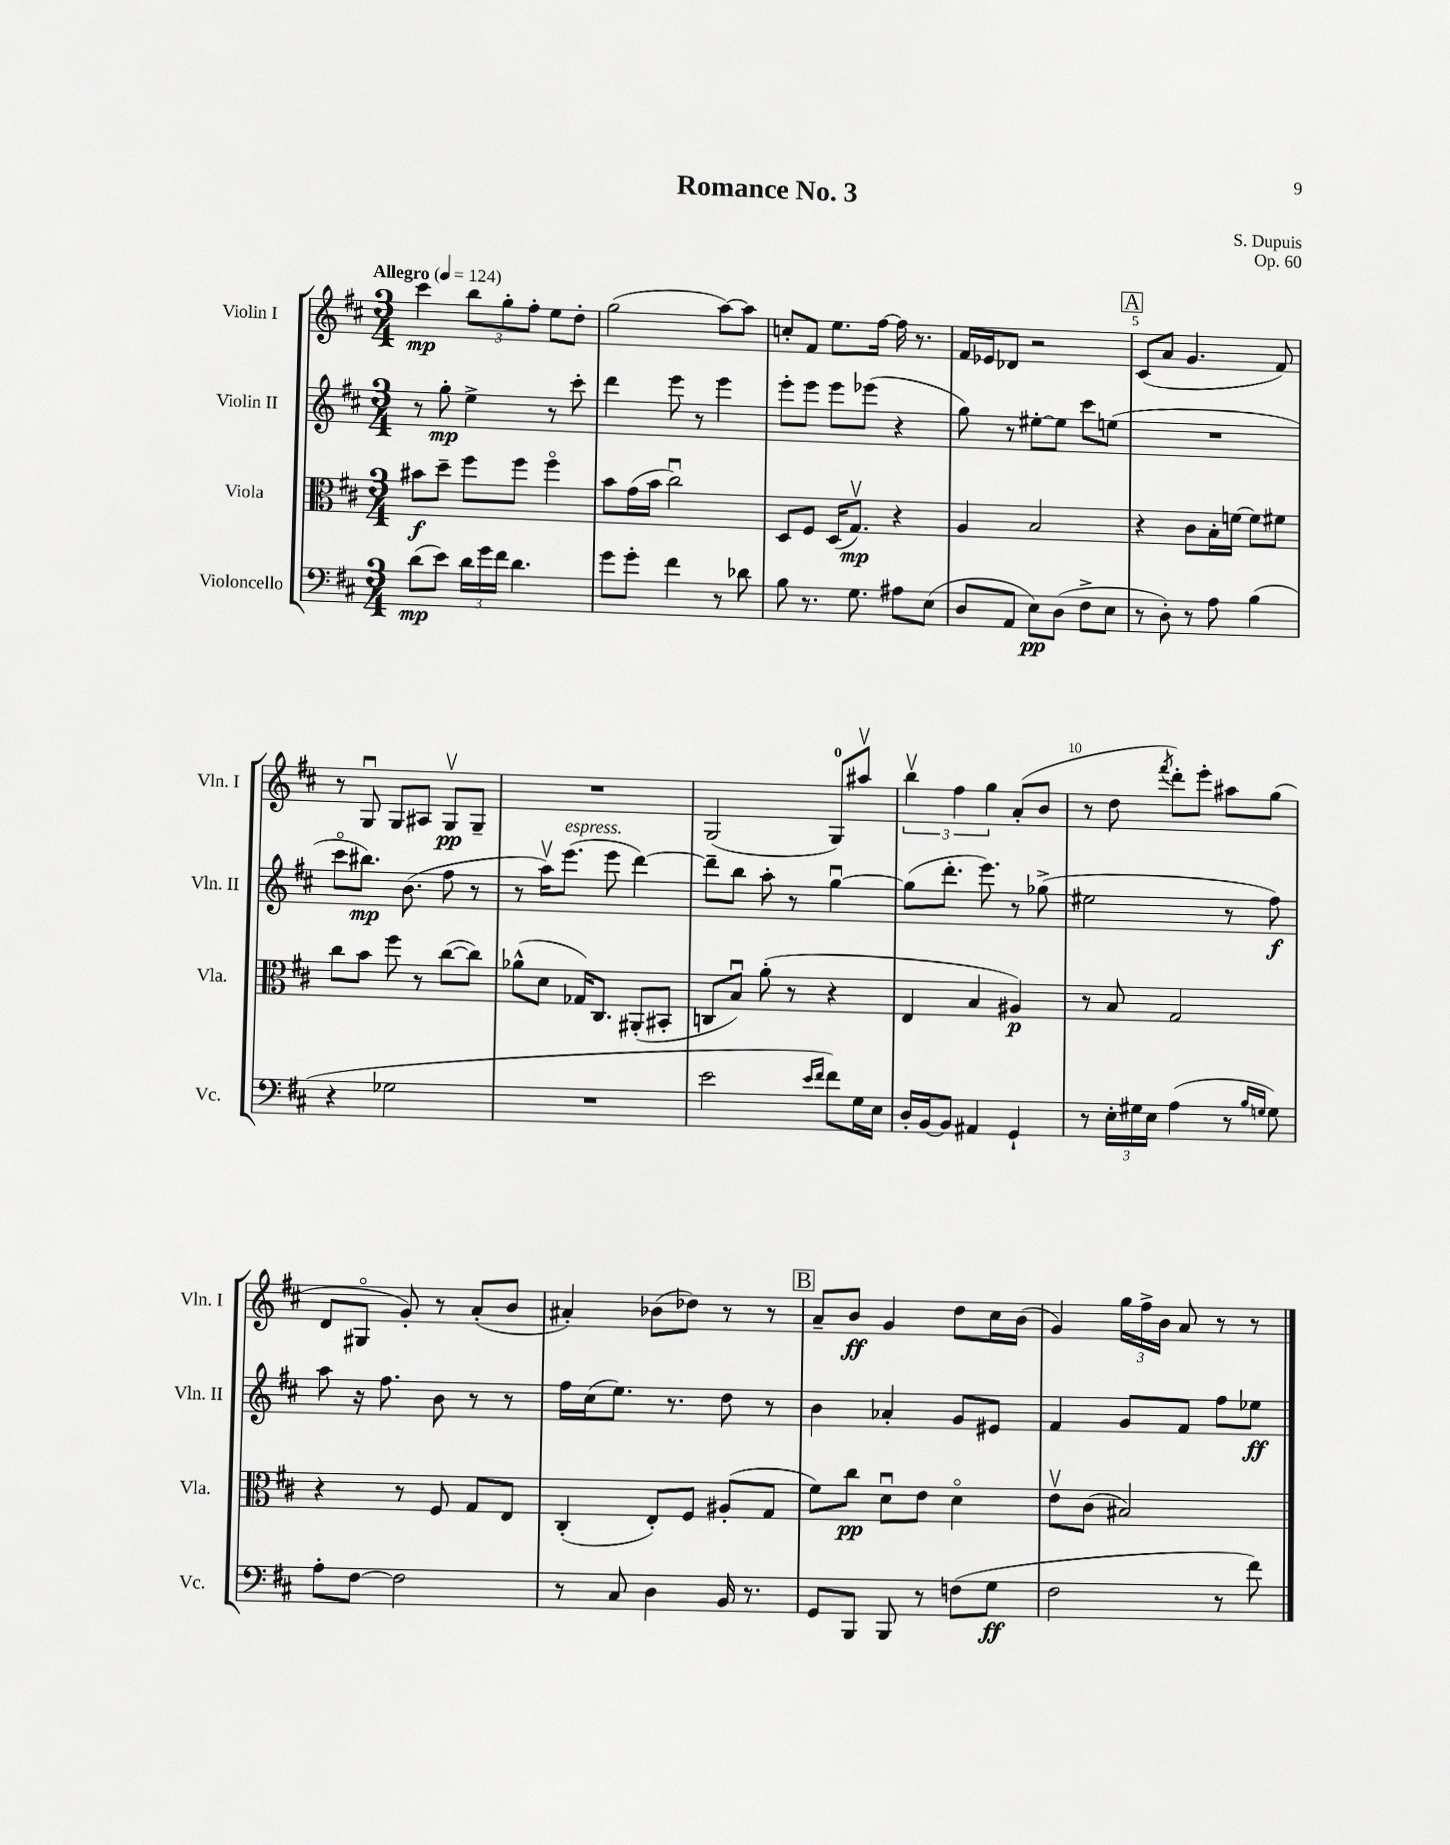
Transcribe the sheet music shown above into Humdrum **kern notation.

**kern	**kern	**kern	**kern
*staff4	*staff3	*staff2	*staff1
*clefF4	*clefC3	*clefG2	*clefG2
*k[f#c#]	*k[f#c#]	*k[f#c#]	*k[f#c#]
*M3/4	*M3/4	*M3/4	*M3/4
*MM124	*MM124	*MM124	*MM124
(8d\L	8b#\L	8r	4ccc#\
8e\J)	8dd~\J	8gg'\	.
24d\LL	8ff#\L	4ee^\	12bb\L
24g\	.	.	.
24f#\JJ	.	.	12gg'\
4.d\	8ff#\J	.	.
.	.	.	12ff#'\J
.	4ff#o\	8r	8ee\L
.	.	8ccc#'\	8dd'\J
=	=	=	=
8g\L	8b\L	4ddd\	(2gg\
8g'\J	(16g\L	.	.
.	16b\JJ	.	.
4f#\	2cc#u\)	8eee\	.
.	.	8r	.
8r	.	4eee\	[8aa\L)
8d-\	.	.	8aa\]J
=	=	=	=
8B\	8D/L	8eee'\L	8cc'/L
8.r	8F#/J	8eee\J	8f#/J
.	(16D/LK	8eee\L	8.ee\L
8.G\	8.Gv/J)	.	.
.	.	(8eee-\J	.
.	.	.	[16ff#\Jk
8A#\L	4r	4r	16ff#\]
.	.	.	8.r
(8E\J	.	.	.
=	=	=	=
8D/L	4A/	8gg\)	16f#/LL
.	.	.	16e-/J
8AA/J	.	8r	8d-/J
8E\L)	2B/	[8ee#'\L	2r
(8D\J	.	8ee#\]J	.
8F#^\L	.	8ccc#\L	.
8E\J	.	(8ee\J	.
=	=	=	=
8r	4r	2.r	(8c#/L
8D'\)	.	.	8a/J
8r	8c#\L	.	4.g/
8A\	16B'\L	.	.
.	[16f\JJ	.	.
(4B\	8f\]L	.	.
.	8f#\J	.	8f#/)
=	=	=	=
4r	8cc#\L	8ccc#o\L	8r
.	8b\J	8.bb#\J)	8Gu/
2G-\	8ff#\	.	8G/L
.	.	(8.b\	.
.	8r	.	8A#/J
.	([8cc#\L	8ff#\	8Gv/L
.	8cc#\]J)	8r	8G~/J
=	=	=	=
2.r	(8a-^^\L	8r	2.r
.	8d\J	16aav\LK)	.
.	.	(8.eee\J	.
.	16G-/LK)	.	.
.	8.C#/J	.	.
.	.	8eee\	.
.	(8AA#'/L	[4ddd\)	.
.	8BB#'/J	.	.
=	=	=	=
2e\	8C/L	8ddd~\]L	(2G/
.	8Bu/J)	8bb\J	.
.	(8a'\	8aa'\	.
.	8r	8r	.
16qqe/LL	.	.	.
16qqf#/JJ	.	.	.
8f#\L)	4r	[4ggu\	8G/L)
16G\L	.	.	8aa#v/J
16E\JJ	.	.	.
=	=	=	=
16D'/LL	4E/	(8gg\]L	6bbv\
[16BB/J	.	.	.
8BB/]J	.	8.ddd'\J	.
.	.	.	6ff#\
4AA#/	4B/	.	.
.	.	8.eee\)	.
.	.	.	6gg\
4GG`/	4A#/)	8r	(8a'/L
.	.	(8gg-^\	8b/J
=	=	=	=
8r	8r	2ee#\	8r
24E'\LL	8B/	.	8dd\
24G#\	.	.	.
24E\JJ	.	.	.
.	.	.	8qfff#/
(4A\	2G/	.	8ddd'\L)
.	.	.	8eee'\J
8r	.	8r	8aa#\L
16qqB/LL	.	.	.
16qqG/JJ	.	.	.
8G\)	.	8ff#\)	(8gg\J
=	=	=	=
8A'\L	4r	8aa\	8d/L
[8F#\J	.	16r	8G#o/J
.	.	8.ff#\	.
2F#\]	8r	.	8g'/)
.	8F#/	8b\	8r
.	8G/L	8r	(8a'/L
.	8E/J	8r	8b/J
=	=	=	=
8r	(4C#'/	16ff#\LL	4a#'/)
.	.	(16cc#\J	.
8C#/	.	8.ee\J)	.
4D\	8E'/L)	.	(8b-\L
.	.	8.r	.
.	8F#/J	.	8dd-\J)
16BB/	(8A#'/L	8dd\	8r
8.r	.	.	.
.	8G/J	8r	8r
=	=	=	=
8GG/L	8f#\L)	4b\	8a~/L
8BBB/J	8cc#\J	.	8b/J
8BBB/	8du\L	4a-'/	4g/
8r	8e\J	.	.
(8F\L	4do\	8g/L	8dd\L
8G\J	.	8e#/J	16cc#\L
.	.	.	(16b\JJ
=	=	=	=
2F#\	8ev\L	4f#/	4g/)
.	(8c#\J	.	.
.	2B#/)	8g/L	24gg\LL
.	.	.	24ff#^\
.	.	.	24b\JJ
.	.	8f#/J	8a/
8r	.	8ff#\L	8r
8f#\)	.	8ee-\J	8r
==	==	==	==
*-	*-	*-	*-
